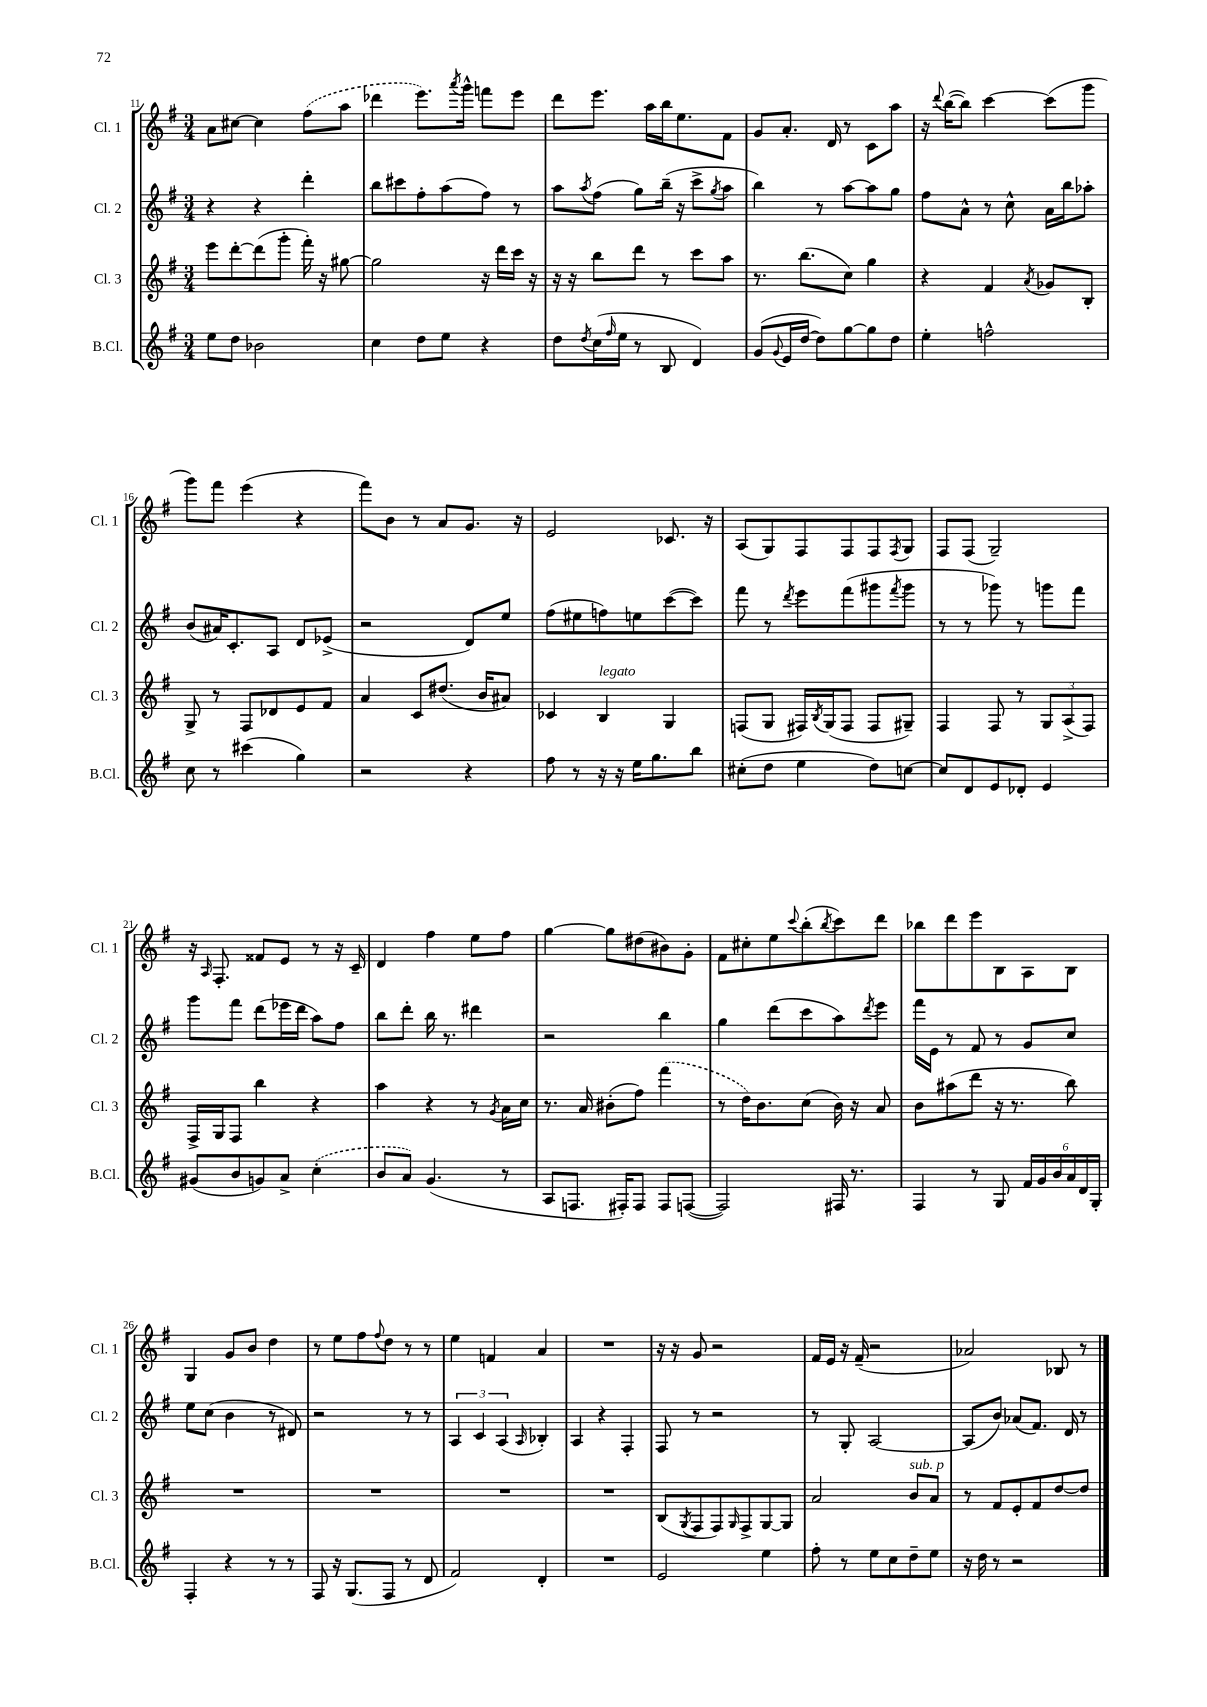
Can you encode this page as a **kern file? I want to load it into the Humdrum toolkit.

**kern	**kern	**kern	**kern
*staff4	*staff3	*staff2	*staff1
*clefG2	*clefG2	*clefG2	*clefG2
*k[f#]	*k[f#]	*k[f#]	*k[f#]
*M3/4	*M3/4	*M3/4	*M3/4
8ee	8eee	4r	8a
8dd	[8ddd'	.	[8cc#
2b-	(8ddd]	4r	4cc#]
.	8ggg'	.	.
.	16fff#')	4ddd'	(8ff#
.	16r	.	.
.	[8gg#	.	8aa
=	=	=	=
4cc	2gg#]	8bb	4ddd-
.	.	8ccc#	.
8dd	.	8ff#'	8.eee)
8ee	.	(8aa	.
.	.	.	8qaaa
.	.	.	16ggg^^
4r	16r	8ff#)	8fff
.	16ddd	.	.
.	16ccc	8r	8eee
.	16r	.	.
=	=	=	=
8dd	16r	8aa	8ddd
.	16r	.	.
8qdd	.	8qaa	.
(16cc	8bb	(8ff#	8.eee
16qqff#	.	.	.
16ee	.	.	.
8r	8ddd	8gg)	.
.	.	.	16aa
8B	8r	(16bb~	16bb
.	.	16r	8.ee
4d)	8ccc	8ccc^	.
.	.	8qgg	.
.	8aa	8aa	8f#
=	=	=	=
(8g	8.r	4bb)	8g
8qqg	.	.	.
16e	.	.	8.a'
[16dd	(8.bb	.	.
8dd])	.	8r	.
.	.	.	16d
[8gg	8cc)	[8aa	8r
8gg]	4gg	8aa]	8c
8dd	.	8gg	8aa
=	=	=	=
4ee'	4r	8ff#	16r
.	.	.	8qqddd
.	.	.	([16bb
.	.	8a^^	8bb])
2ff^^	4f#	8r	[4ccc
.	.	8cc^^	.
.	8qa	.	.
.	8g-	16a	(8ccc]
.	.	16bb	.
.	8B'	8aa-'	8ggg
=	=	=	=
8cc	8G^	(8b	8ggg)
8r	8r	16a#)	8fff#
.	.	8.c'	.
(4ccc#	8F#	.	(4eee
.	8d-	8A	.
4gg)	8e	8d	4r
.	8f#	(8e-^	.
=	=	=	=
2r	4a	2r	8fff#)
.	.	.	8b
.	8c	.	8r
.	(8.dd#	.	8a
4r	.	8d)	8.g
.	16b	.	.
.	8a#)	8ee	.
.	.	.	16r
=	=	=	=
8ff#	4c-	(8ff#	2e
8r	.	8ee#	.
16r	4B	8ff)	.
16r	.	.	.
16ee	.	8ee	.
8.gg	.	.	.
.	4G	([8ccc	8.c-
8bb	.	8ccc])	.
.	.	.	16r
=	=	=	=
(8cc#'	(8F	8fff#	(8A
8dd	8G	8r	8G)
.	.	8qddd	.
4ee	16F#)	8eee	8F#
.	8qB	.	.
.	(16G	.	.
.	8F#	(8fff#	8F#
8dd)	8F#	8ggg#	8F#
.	.	8qfff#	8qF#
[8cc	8G#~)	8ggg#	8G
=	=	=	=
8cc]	4F#	8r	8F#
8d	.	8r	(8F#
8e	8F#	8ggg-)	2G~)
8d-'	8r	8r	.
4e	12G	8ggg	.
.	(12A^	.	.
.	.	8fff#	.
.	12F#)	.	.
=	=	=	=
(8g#	16F#^	8ggg	16r
.	.	.	16qqA
.	16G	.	8.F#'
8b	8F#	8fff#	.
8g)	4bb	(8ddd	8f##
8a^	.	16eee-	8e
.	.	16ddd	.
(4cc'	4r	8aa)	8r
.	.	8ff#	16r
.	.	.	16c~
=	=	=	=
8b	4aa	8bb	4d
8a)	.	8ddd'	.
(4.g	4r	16bb	4ff#
.	.	8.r	.
.	8r	4ddd#	8ee
.	8qg	.	.
8r	16a	.	8ff#
.	16cc	.	.
=	=	=	=
8A	8.r	2r	[4gg
8.F	.	.	.
.	16a	.	.
.	(8b#'	.	8gg]
16F#')	.	.	.
8F#	8ff#)	.	(8dd#
8F#	(4fff#	4bb	8b#)
([8F	.	.	8g'
=	=	=	=
2F])	8r	4gg	8f#
.	16dd)	.	8cc#'
.	8.b	.	.
.	.	(8ddd	8ee
.	.	.	8qqccc
.	(8cc	8ccc	(8bb'
.	.	.	8qbb
16F#	16b)	8aa)	8ccc)
8.r	16r	.	.
.	.	8qddd	.
.	8a	8eee	8ddd
=	=	=	=
4F#	8b	16fff#	8bb-
.	.	16e	.
.	(8aa#	8r	8ddd
8r	8ddd	8f#	8eee
8G	16r	8r	8B
.	8.r	.	.
24f#	.	8g	8A
24g	.	.	.
24b	.	.	.
24a	8bb)	8cc	8B
24d	.	.	.
24G'	.	.	.
=	=	=	=
4F#'	2.r	8ee	4G
.	.	(8cc	.
4r	.	4b	8g
.	.	.	8b
8r	.	8r	4dd
8r	.	8d#)	.
=	=	=	=
8F#	2.r	2r	8r
16r	.	.	8ee
(8.G	.	.	.
.	.	.	8ff#
.	.	.	8qqff#
8F#	.	.	8dd
8r	.	8r	8r
8d	.	8r	8r
=	=	=	=
2f#)	2.r	6A	4ee
.	.	6c	.
.	.	.	4f
.	.	(6A	.
.	.	16qqA	.
4d'	.	4B-')	4a
=	=	=	=
2.r	2.r	4A	2.r
.	.	4r	.
.	.	4F#'	.
=	=	=	=
2e	(8B	8F#	16r
.	.	.	16r
.	8qG	.	.
.	8F#	8r	8g
.	8F#)	2r	2r
.	16qqG	.	.
.	8F#^	.	.
4ee	[8G	.	.
.	8G]	.	.
=	=	=	=
8ff#'	2a	8r	16f#
.	.	.	16e
8r	.	8G'	16r
.	.	.	(16f#~
8ee	.	[2A	2r
8cc	.	.	.
8dd~	8b	.	.
8ee	8a	.	.
=	=	=	=
16r	8r	(8A]	2a-)
16dd	.	.	.
8r	8f#	8b)	.
2r	8e'	(8a-	.
.	8f#	8.f#)	.
.	[8dd	.	8B-
.	.	16d	.
.	8dd]	8r	8r
==	==	==	==
*-	*-	*-	*-
